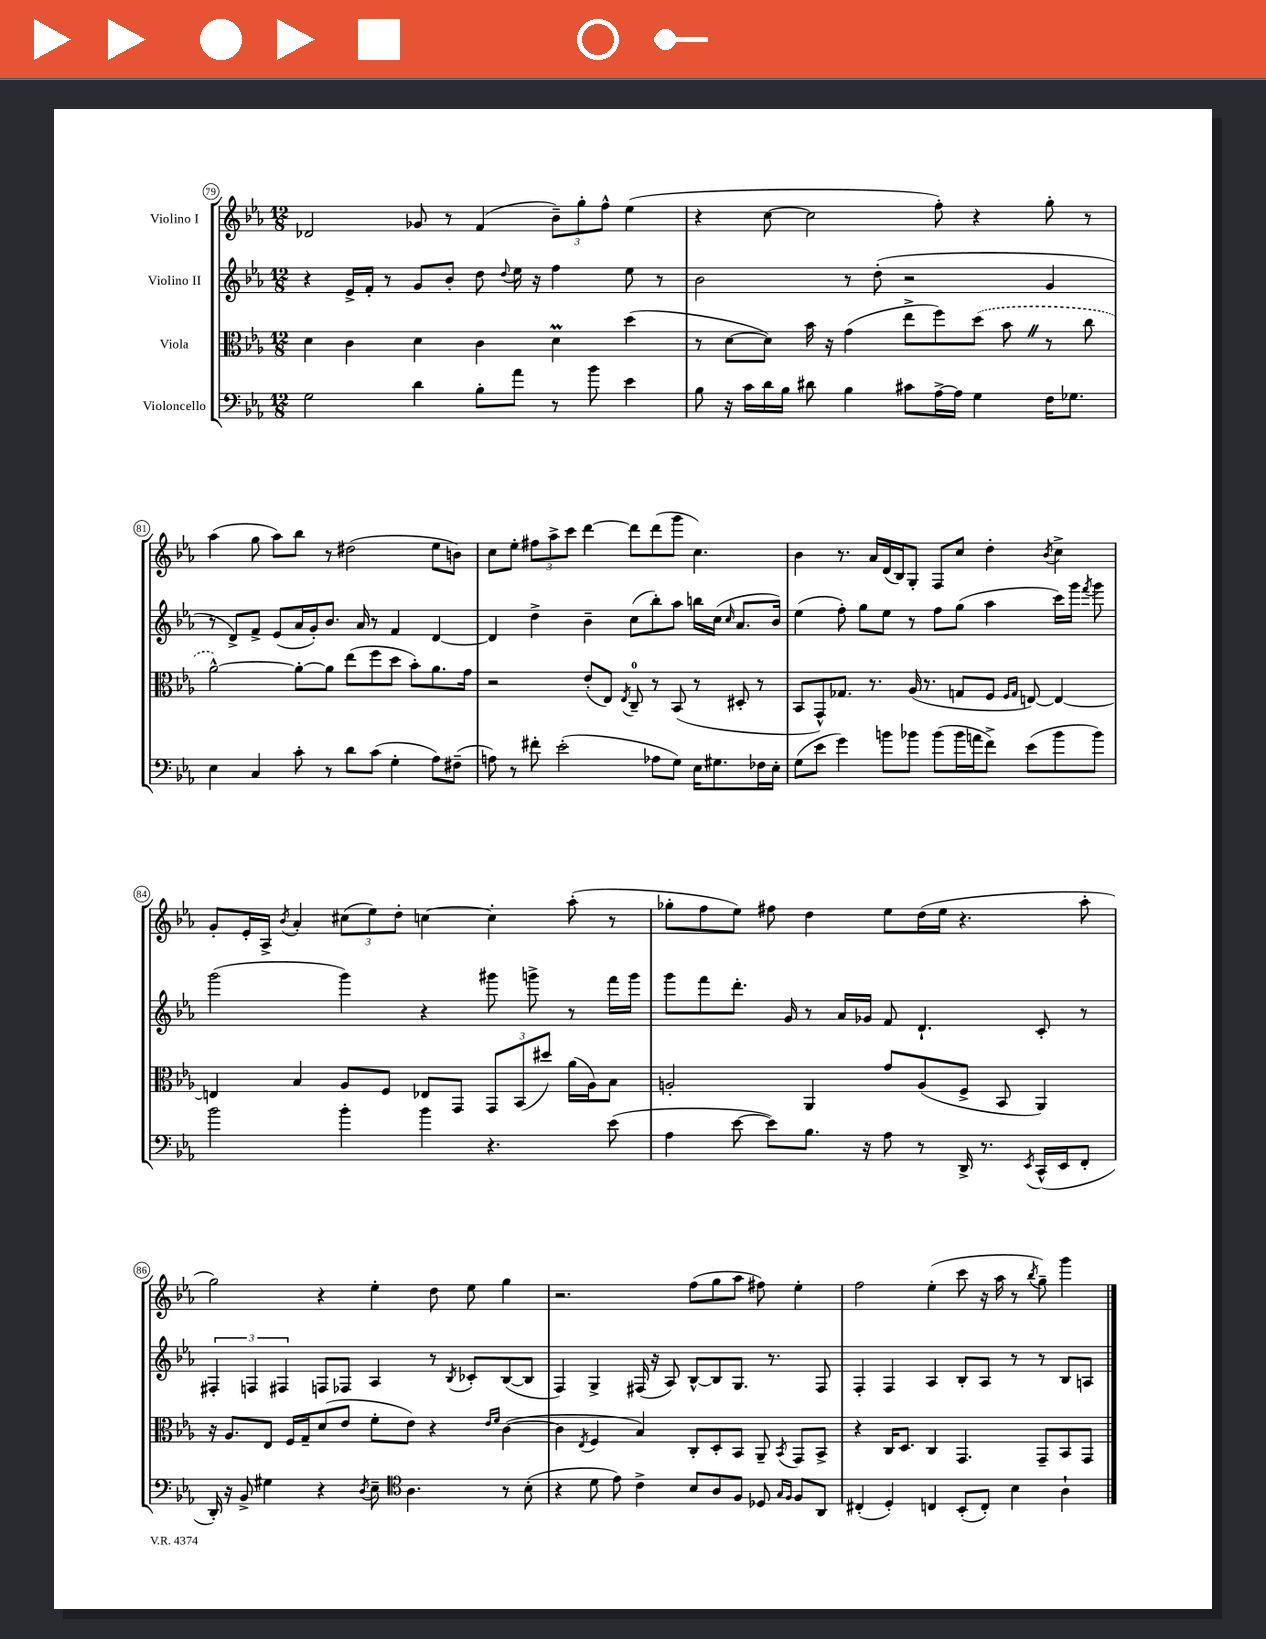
<<
\new StaffGroup <<
\new Staff = "s0" \with { instrumentName = "Violino I" } {
    \clef treble \key ees \major \numericTimeSignature \time 12/8
    \autoBeamOff des'2 ges'8 r8 f'4( \tuplet 3/2 { bes'8[--) g''8-. f''8]-^ } ees''4( |
    r4 c''8~ c''2 f''8-.) r4 g''8-. r8 |
    aes''4( g''8 aes''8[) bes''8] r8 dis''2( ees''8[ b'8]) |
    c''8[ ees''8]-. \tuplet 3/2 { fis''8[ aes''8-> c'''8] } d'''4~ d'''8[ d'''8( g'''8] c''4.) |
    bes'4 r8. aes'16[ d'16( bes16) g8]-. f8[ c''8] d''4-. \acciaccatura { bes'8 } c''4-> |
    g'8[-. ees'16-. aes16]-> \acciaccatura { bes'8 } aes'4-. \tuplet 3/2 { cis''8[( ees''8) d''8]-. } c''4~ c''4-. aes''8-.( r8 |
    ges''8[-. f''8 ees''8]) fis''8 d''4 ees''8[ d''16( ees''16] r4. aes''8-. |
    g''2) r4 ees''4-. d''8 ees''8 g''4 |
    r2. f''8[( g''8 aes''8] fis''8) ees''4-. |
    f''2 ees''4-.( c'''8 r16 aes''16 r8 \acciaccatura { bes''8 } g''8--) g'''4 \bar "|." |
}
\new Staff = "s1" \with { instrumentName = "Violino II" } {
    \clef treble \key ees \major \numericTimeSignature \time 12/8
    \autoBeamOff r4 ees'16[-> f'16]-. r8 g'8[ bes'8]-. d''8 \appoggiatura { d''8 } ees''16 r16 f''4 ees''8 r8 |
    bes'2 r8 d''8-.( r2 g'4 |
    r8 d'8[->) f'8]-> ees'8[( aes'16 g'16-.) bes'8.] aes'16 r8 f'4 d'4~ |
    d'4 d''4-> bes'4-- c''8[( bes''8-.) aes''8] b''16[ c''16]( \grace { c''16 } aes'8.[ bes'16]) |
    ees''4( f''8-.) g''8[ ees''8] r8 f''8[ g''8]( aes''4 c'''16[) g'''16] \acciaccatura { f'''8 } g'''8 |
    g'''2( g'''4) r4 gis'''8 g'''8-> r8 f'''16[ g'''16] |
    g'''8[ f'''8 d'''8.]-. g'16 r8 aes'16[ ges'16] f'8 d'4.-! c'8-. r8 |
    \tuplet 3/2 { fis4-. f4 fis4 } f8[ fes8] aes4 r8 \acciaccatura { bes8 } ces'8[-. bes8~( bes8] |
    f4) g4-> fis16( r16 aes8) bes8[~-^ bes8 g8.] r8. fis8 |
    f4-. f4 aes4 bes8[-. aes8] r8 r8 bes8[ a8] \bar "|." |
}
\new Staff = "s2" \with { instrumentName = "Viola" } {
    \clef alto \key ees \major \numericTimeSignature \time 12/8
    \autoBeamOff d'4 c'4 d'4 c'4 d'4\prall d''4( |
    r8 d'8[~ d'8]) bes'16 r16 g'4( ees''8[-> f''8) \once \slurDashed d''8]( bes'8 \once \override BreathingSign.text = \markup { \musicglyph "scripts.caesura.straight" } \breathe r8 c''8 |
    aes'2~-^) aes'8[~-. aes'8] ees''8[( f''8 d''8] bes'8[-.) aes'8. g'16] |
    r2 ees'8[-.( ees8]) \acciaccatura { ees8 } c8-0-- r8 bes,8( r8 dis8-. r8 |
    bes,8[ g,8-^) ges8.] r8. aes16( r8. g8[ f8] \grace { f16[ g16] } e8~) e4~ |
    e4 bes4 aes8[ f8] ees8[ g,8] \tuplet 3/2 { g,8[ bes,8( dis''8]) } aes'16[( aes16) bes8] |
    a2-. aes,4 g'8[ a8( f8]-> bes,8 aes,4) |
    r16 aes8.[ ees8] f16[ g16-- d'8( ees'8] f'8[-. ees'8]) r4 \grace { ees'16[ f'16] } c'4~( |
    c'4 \acciaccatura { ees8 } f4 bes4) c8[-. d8-. bes,8] aes,8-- \acciaccatura { bes,8 } g,8[ bes,8]-> |
    r4 c16[ d8.] c4 g,4. g,8[-- bes,8 g,8] \bar "|." |
}
\new Staff = "s3" \with { instrumentName = "Violoncello" } {
    \clef bass \key ees \major \numericTimeSignature \time 12/8
    \autoBeamOff g2 d'4 bes8[-. aes'8] r8 bes'8 ees'4 |
    bes8 r16 c'16[ d'16 bes16] dis'8 bes4 cis'8[ aes16~-> aes16] g4 f16[ ges8.] |
    ees4 c4 c'8-. r8 d'8[ c'8]( g4-. aes8[) fis8]--( |
    a8) r8 fis'8-. ees'2-.( aes8[ g8]) ees16[ gis8. fes16 ees16]-. |
    g8[( ees'8] g'4) b'8[ bes'8] bes'8[( bes'16 a'16 f'8]->) ees'8[( bes'8 bes'8]) |
    bes'2 bes'4-. bes'4 r4. ees'8( |
    aes4 ees'8~ ees'8[) bes8.] r16 aes8 r8 d,16-> r8. \acciaccatura { ees,8 } c,16[-^( ees,16 f,8]-. |
    d,16-.) r16 bes,8-> gis4 r4 \acciaccatura { d8 } ees8-- \clef tenor aes4. r8 bes8-.( |
    r4 d'8 ees'8) c'4-> bes8[ aes8 f8] des8 \grace { g16[ f16] } f8[ aes,8] |
    cis4-.( d4-.) c4 bes,8[-.( c8]-.) bes4 aes4-! \bar "|." |
}
>>
>>
\layout { \context { \Score currentBarNumber = #79 \override BarNumber.stencil = #(make-stencil-circler 0.1 0.3 ly:text-interface::print) } }
